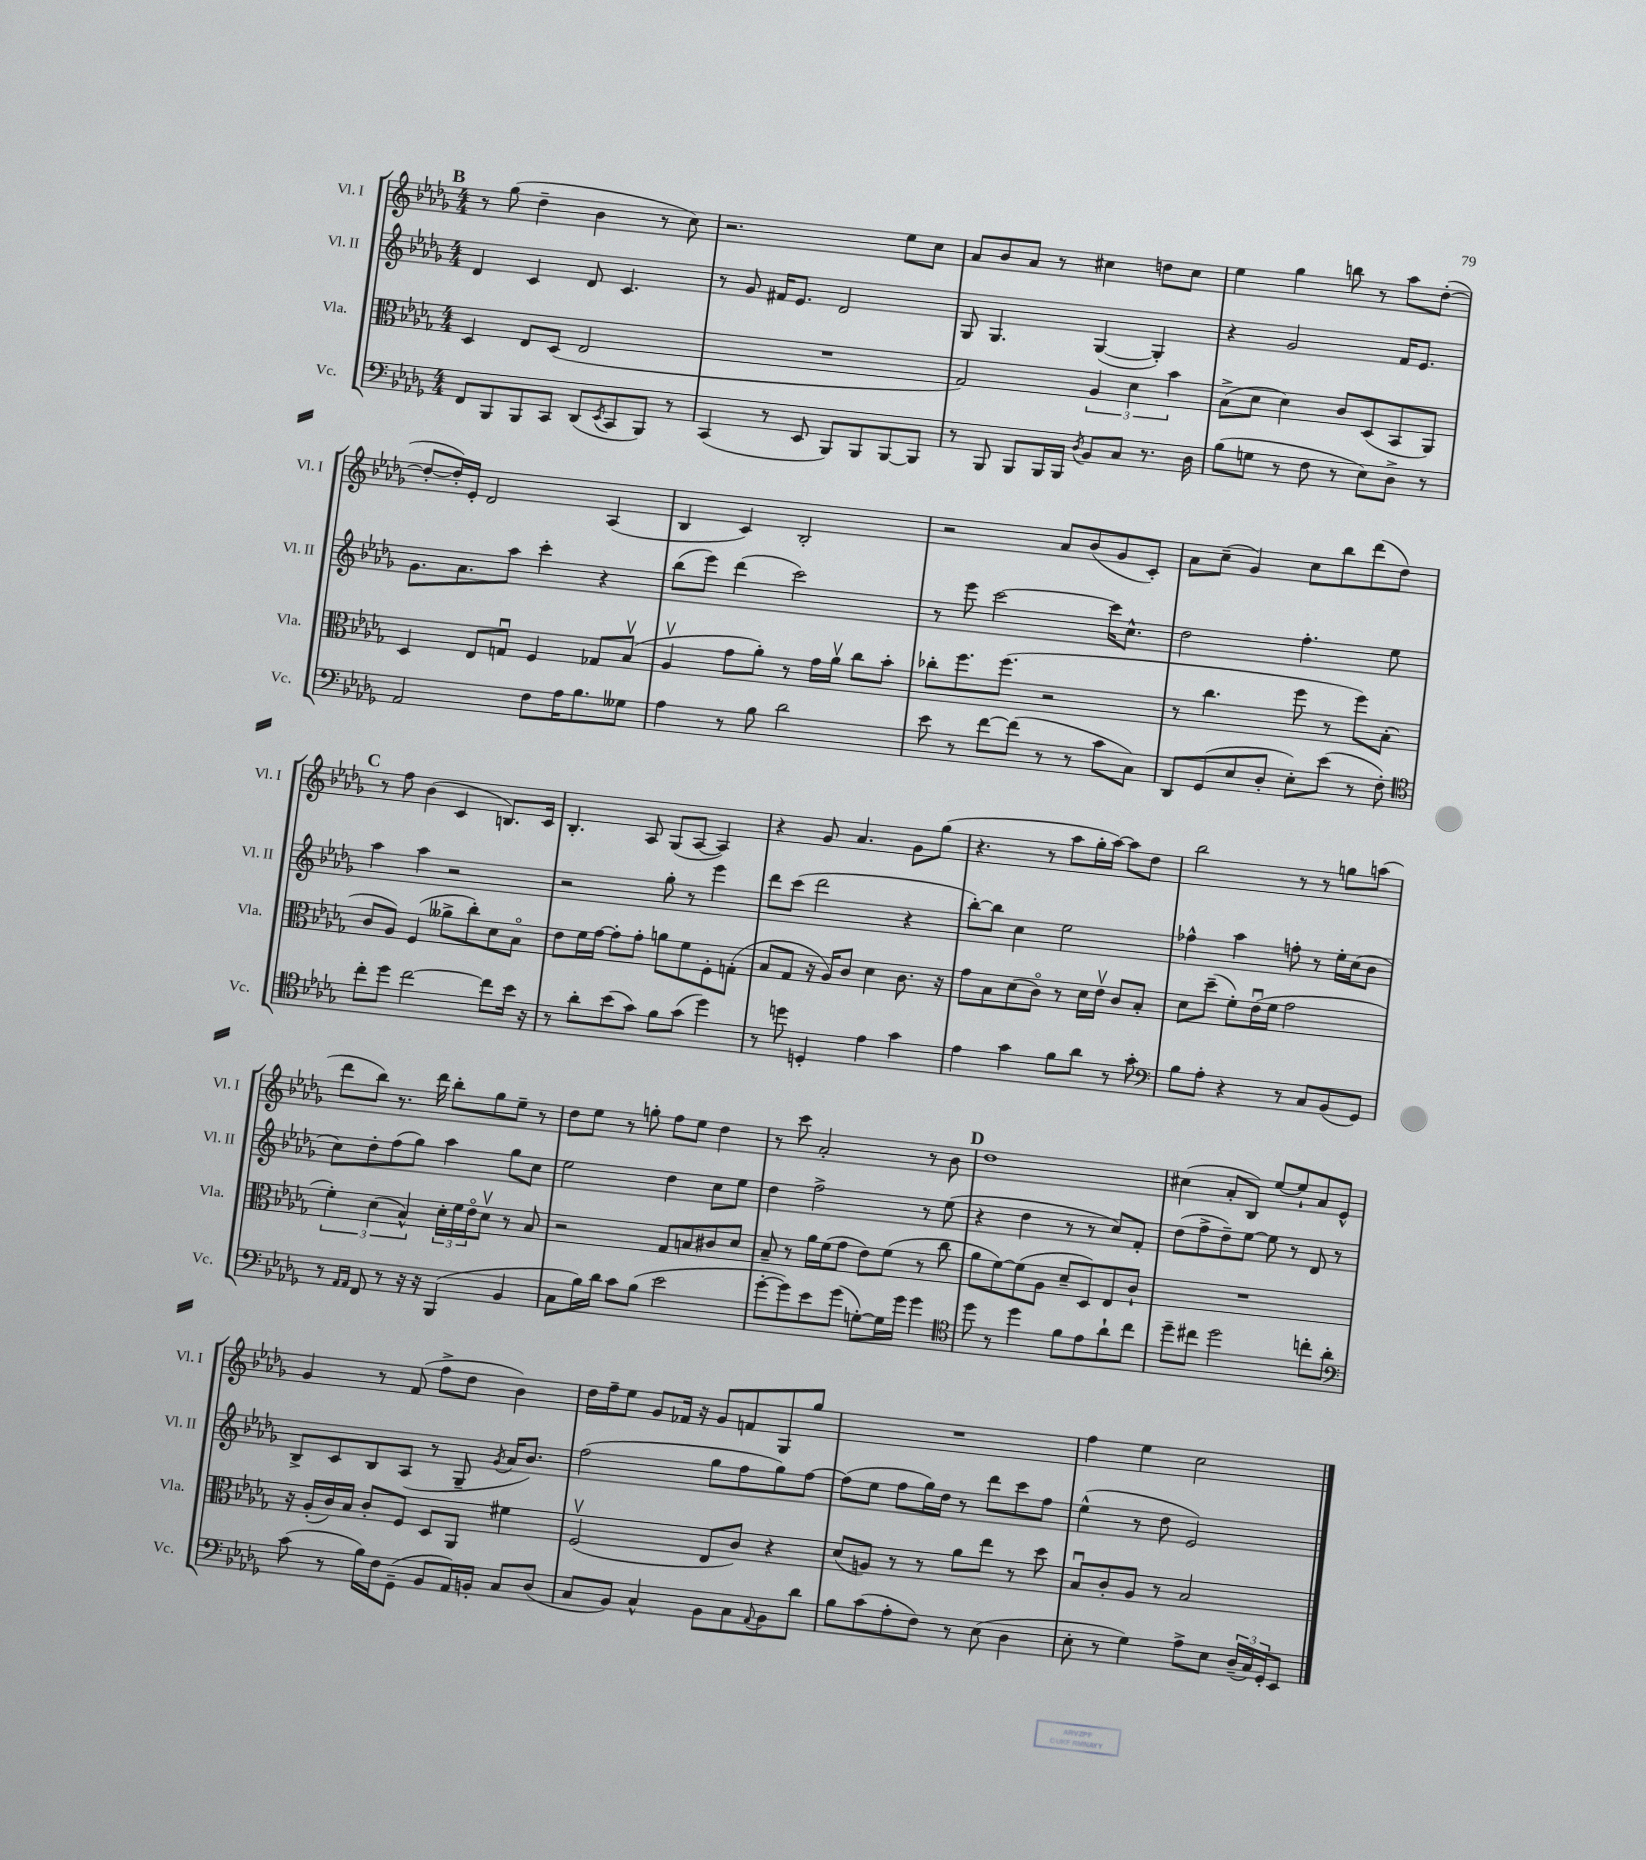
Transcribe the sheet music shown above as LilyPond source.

<<
\new StaffGroup <<
\new Staff = "s0" \with { instrumentName = "Vl. I" shortInstrumentName = "Vl. I" } {
    \clef treble \key des \major \numericTimeSignature \time 4/4
    \mark \markup { \bold "B" } r8 ges''8( des''4-- bes'4 r8 c''8) |
    r2. ees''8 c''8 |
    aes'8 bes'8 aes'8 r8 cis''4 d''8 cis''8 |
    ees''4 ges''4 b''8 r8 aes''8 des''8~-.( |
    des''8~-. des''16-.) ees'16-. des'2 aes4( |
    bes4 c'4) bes2-. |
    r2 aes'8 bes'8( ges'8 c'8-.) |
    aes'8 c''8--( ges'4) c''8 bes''8 des'''8( des''8) |
    \mark \markup { \bold "C" } r8 f''8 bes'4( c'4 b8.) c'16 |
    bes4.-. aes8 ges8( aes8~ aes4) |
    r4 ges'8 aes'4. ges'8 ges''8( |
    r4. r8 aes''8 ges''16-. aes''16~) aes''8 des''8 |
    bes''2 r8 r8 g''8 a''8( |
    des'''8 bes''8) r8. des'''16 bes''8-. ges''8 ees''8-- r8 |
    des''8 ees''8 r8 g''8-. f''8 ees''8 des''4 |
    r8 c'''8 aes'2-. r8 bes'8 |
    \mark \markup { \bold "D" } des''1 |
    cis''4( aes'8-. bes8) ees''8~ ees''8-! aes'8 ees'8-^ |
    ges'4 r8 f'8( f''8-> des''8 bes'4) |
    des''16 f''16-- ees''8 ges'8 fes'16 r16 ges'8 f'8 ges8 ges''8 |
    R1 |
    f''4 ees''4 c''2 \bar "|." |
}
\new Staff = "s1" \with { instrumentName = "Vl. II" shortInstrumentName = "Vl. II" } {
    \clef treble \key des \major \numericTimeSignature \time 4/4
    \mark \markup { \bold "B" } des'4 c'4 des'8 c'4. |
    r8 ges'8 fis'16 ees'8. des'2 |
    ges8 ges4. ges4~( ges4-.) |
    r4 ges'2 f'16 ees'8. |
    ges'8. aes'8. aes''8 c'''4-. r4 |
    bes''8( ees'''8) des'''4( c'''2) |
    r8 ees'''8 c'''2~ c'''16 c''8.-^ |
    des''2 f''4.-. ees''8 |
    \mark \markup { \bold "C" } aes''4 aes''4 r2 |
    r2 ges''8-. r8 ees'''4 |
    des'''8 c'''8( des'''2 r4 |
    bes''8~-.) bes''8 c''4 ees''2 |
    fes''4-^ aes''4 f''8-. r8 ees''16-. c''16( bes'8 |
    c''8) des''8-. f''8( ges''8) aes''4 ges''8 c''8 |
    ees''2 des''4 c''8 ees''8 |
    des''4 f''2-> r8 ees''8( |
    \mark \markup { \bold "D" } r4 des''4 r8 r8 c''8) f'8-. |
    des''8( f''8-> des''8--) ees''8~ ees''8 r8 des'8 r8 |
    bes8-> c'8 bes8 aes8( r8 ges8-- \acciaccatura { ges'8 } aes'16 bes'8.) |
    f''2( ges''8 f''8 ges''8) f''8~ |
    f''8( ees''8 f''8 ges''16) des''16 r8 des'''8 c'''8 f''8 |
    ees''4-^( r8 des''8 ees'2) \bar "|." |
}
\new Staff = "s2" \with { instrumentName = "Vla." shortInstrumentName = "Vla." } {
    \clef alto \key des \major \numericTimeSignature \time 4/4
    \mark \markup { \bold "B" } des4 ees8 des8( ees2 |
    R1 |
    ges2) \tuplet 3/2 { aes4 des'4 bes'4 } |
    bes8->( des'8 des'4) c'8 des8( bes,8 aes,8) |
    des4 ees8 g8\downbow f4 ges8 bes8\upbow( |
    aes4\upbow ges'8 aes'8-.) r8 ges'16 aes'16\upbow c''8 bes'8-. |
    ces''8-. f''8. f''8.( r2 |
    r8 c''4. f''8 r8 f''8) bes8-.( |
    \mark \markup { \bold "C" } c'8 aes8) f4( aeses'8-> c''8-.) des'8 bes8\flageolet |
    ees'8 f'16 ges'16~ ges'8-. ges'8-. a'8 f'8 f8-. g8-.( |
    bes8 ges8 r16 aes16) c'8 des'4 c'8. r16 |
    ges'8 bes8 des'8( c'8\flageolet) r8 des'16 ees'16\upbow c'8 bes8-. |
    des'8 des''8--( f'8-.) ees'16\downbow( f'16 ges'2 |
    \tuplet 3/2 { f'4-.) des'4( bes4-^) } \tuplet 3/2 { des'16-. f'16 ees'16\flageolet } des'8\upbow r8 bes8 |
    r2 ges8 b8 cis'8 des'8 |
    bes8-- r8 aes'16 f'16( ges'8 ees'8) f'8( r8 c''8 |
    \mark \markup { \bold "D" } aes'8 f'8~) f'8( aes8 des'8-- des8) ees8 c'8-! |
    R1 |
    r16 aes16-.( c'16) bes16 c'8-. f8 des8 aes,8 fis'4 |
    f2\upbow( ees8 c'8) r4 |
    des'8( a8) r8 r8 aes'8 ees''8 r8 des''8 |
    bes8\downbow c'8-. aes8 r8 bes2 \bar "|." |
}
\new Staff = "s3" \with { instrumentName = "Vc." shortInstrumentName = "Vc." } {
    \clef bass \key des \major \numericTimeSignature \time 4/4
    \mark \markup { \bold "B" } f,8 bes,,8 bes,,8 c,8 des,8( \acciaccatura { ees,8 } c,8 bes,,8) r8 |
    c,4( r8 ees,8 bes,,8) bes,,8 bes,,8~ bes,,8 |
    r8 bes,,8 bes,,8 bes,,16 bes,,16 \acciaccatura { des8 } bes,8 c8 r8. des16 |
    bes8( g8 r8 f8 r8 ees8) des8-> r8 |
    aes,2 f8 aes16 bes8. geses8 |
    aes4 r8 bes8 des'2 |
    ees'8 r8 f'8~ f'8( r8 r8 c'8 c8) |
    des,8 ges,8( ees8 des8-. ees8-.) ees'8( r8 f8-.) |
    \mark \markup { \bold "C" } \clef tenor c''8-. des''8 c''2~ c''8 bes'16 r16 |
    r8 aes'8-. bes'8( ges'8) f'8 ges'8( des''4) |
    r8 d''8 d4-. ees'4 ges'4 |
    ees'4 ges'4 f'8 aes'8 r8 ges'8-. |
    \clef bass bes8 aes8-. r4 r8 c8 bes,8( ges,8) |
    r8 \grace { aes,16 aes,16 } f,8 r8 r16 r16 bes,,4( bes,4 |
    c8 bes16) des'16 c'8 bes8( ees'2 |
    ges'8~-. ges'8) ees'8 ges'8( g8~-.) g16 ges'16 ges'4 |
    \mark \markup { \bold "D" } \clef tenor des''8 r8 des''4 f'8 ees'8 aes'8-! c''8 |
    des''8-- cis''8 des''2 c''8-. aes'8-. |
    \clef bass c'8( r8 bes16) f16 ges,8--( bes,8 aes,16) b,16-. c8 des8( |
    c8 bes,8) c4-^ bes,8 c8 \appoggiatura { aes,8 } bes,8 des'8 |
    bes8 c'8( aes8-. f8) r8 ees8( des4 |
    ees8-. r8 ges4) aes8-> ees8 \tuplet 3/2 { des16--( c16) ges,16-. } ees,8 \bar "|." |
}
>>
>>
\layout { \context { \Score \remove "Bar_number_engraver" } }
